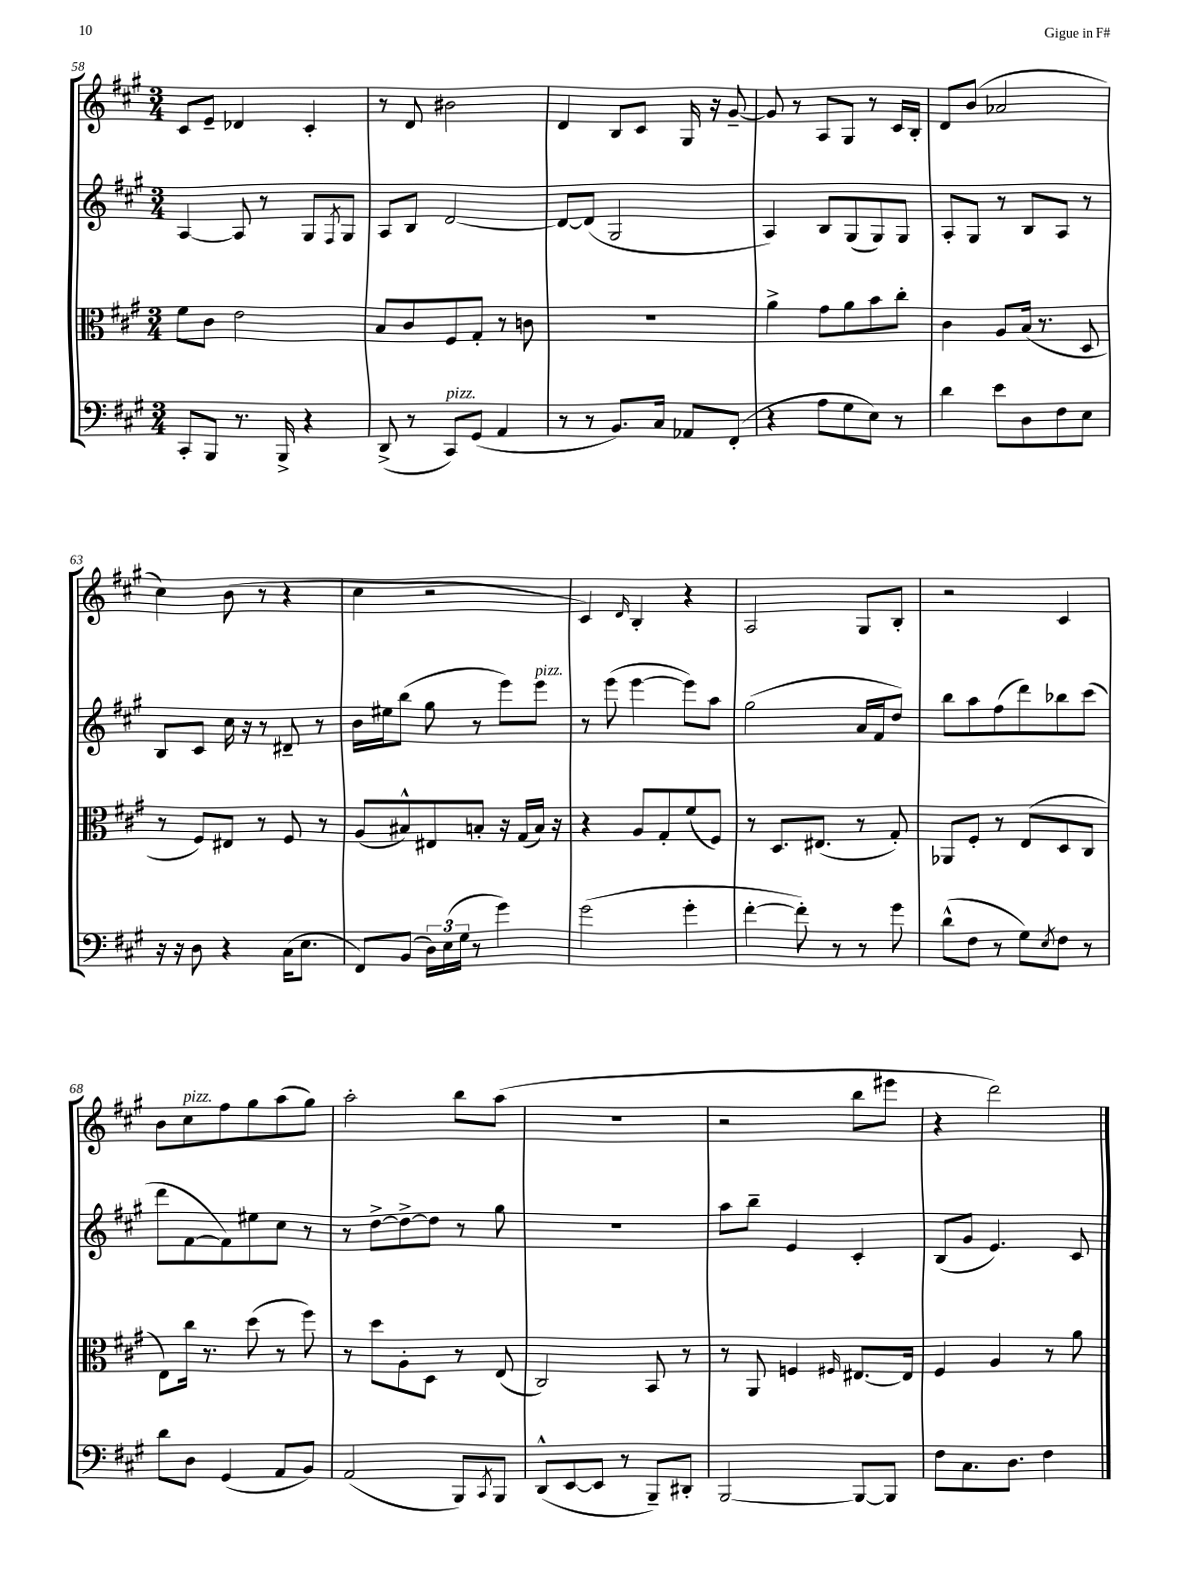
<<
\new StaffGroup <<
\new Staff = "s0" {
    \clef treble \key a \major \numericTimeSignature \time 3/4
    cis'8 e'8-- des'4 cis'4-. |
    r8 d'8 bis'2 |
    d'4 b8 cis'8 gis16 r16 gis'8~-- |
    gis'8 r8 a8 gis8 r8 cis'16 b16-. |
    d'8 b'8( aes'2 |
    cis''4) b'8( r8 r4 |
    cis''4 r2 |
    cis'4) \grace { d'16 } b4-. r4 |
    a2 gis8 b8-. |
    r2 cis'4 |
    b'8 cis''8^\markup { \italic "pizz." } fis''8 gis''8 a''8( gis''8) |
    a''2-. b''8 a''8( |
    R2. |
    r2 b''8 eis'''8 |
    r4 d'''2) \bar "|." |
}
\new Staff = "s1" {
    \clef treble \key a \major \numericTimeSignature \time 3/4
    a4~ a8 r8 gis8 \acciaccatura { fis8 } gis8 |
    a8 b8 d'2~ |
    d'8~ d'8( gis2 |
    a4) b8 gis8( gis8) gis8 |
    a8-. gis8 r8 b8 a8 r8 |
    b8 cis'8 cis''16 r16 r8 dis'8-- r8 |
    b'16 eis''16 b''8( gis''8 r8 e'''8) e'''8^\markup { \italic "pizz." } |
    r8 e'''8( e'''4~ e'''8) a''8 |
    gis''2( a'16 fis'16 d''8) |
    b''8 a''8 fis''8( d'''8) bes''8 cis'''8( |
    d'''8 fis'8~ fis'8) eis''8 cis''8 r8 |
    r8 d''8~-> d''8~-> d''8 r8 gis''8 |
    R2. |
    a''8 b''8-- e'4 cis'4-. |
    b8( gis'8 e'4.) cis'8 \bar "|." |
}
\new Staff = "s2" {
    \clef alto \key a \major \numericTimeSignature \time 3/4
    fis'8 cis'8 e'2 |
    b8 cis'8 fis8 gis8-. r8 c'8 |
    r2. |
    a'4-> gis'8 a'8 b'8 cis''8-. |
    cis'4 a8 b16( r8. d8 |
    r8 fis8) eis8 r8 fis8 r8 |
    a8( bis8-^) eis8 b8-. r16 gis16( b16) r16 |
    r4 a8 gis8-. fis'8( fis8) |
    r8 d8. eis8.( r8 gis8-.) |
    aes,8 fis8-. r8 e8( d8 cis8 |
    e8) cis''16 r8. d''8( r8 fis''8) |
    r8 d''8 a8-. d8 r8 e8( |
    cis2) b,8 r8 |
    r8 a,8 f4 \grace { fis16 } eis8.~ eis16 |
    fis4 a4 r8 a'8 \bar "|." |
}
\new Staff = "s3" {
    \clef bass \key a \major \numericTimeSignature \time 3/4
    cis,8-. b,,8 r8. b,,16-> r4 |
    d,8->( r8 cis,8^\markup { \italic "pizz." }) gis,8( a,4 |
    r8 r8 b,8.) cis16 aes,8 fis,8-.( |
    r4 a8 gis8 e8) r8 |
    d'4 e'8 d8 fis8 e8 |
    r16 r16 d8 r4 cis16( e8. |
    fis,8) b,8( \tuplet 3/2 { d16) e16( gis16 } r8 gis'4) |
    gis'2( gis'4-. |
    fis'4~-. fis'8-.) r8 r8 gis'8 |
    d'8-^( fis8 r8 gis8) \acciaccatura { e8 } fis8 r8 |
    d'8 d8 gis,4( a,8 b,8) |
    a,2( b,,8) \acciaccatura { cis,8 } b,,8 |
    d,8-^( e,8~ e,8 r8 b,,8--) dis,8-. |
    b,,2~ b,,8~ b,,8 |
    fis8 cis8. d8. fis4 \bar "|." |
}
>>
>>
\layout { \context { \Score currentBarNumber = #58 } }
